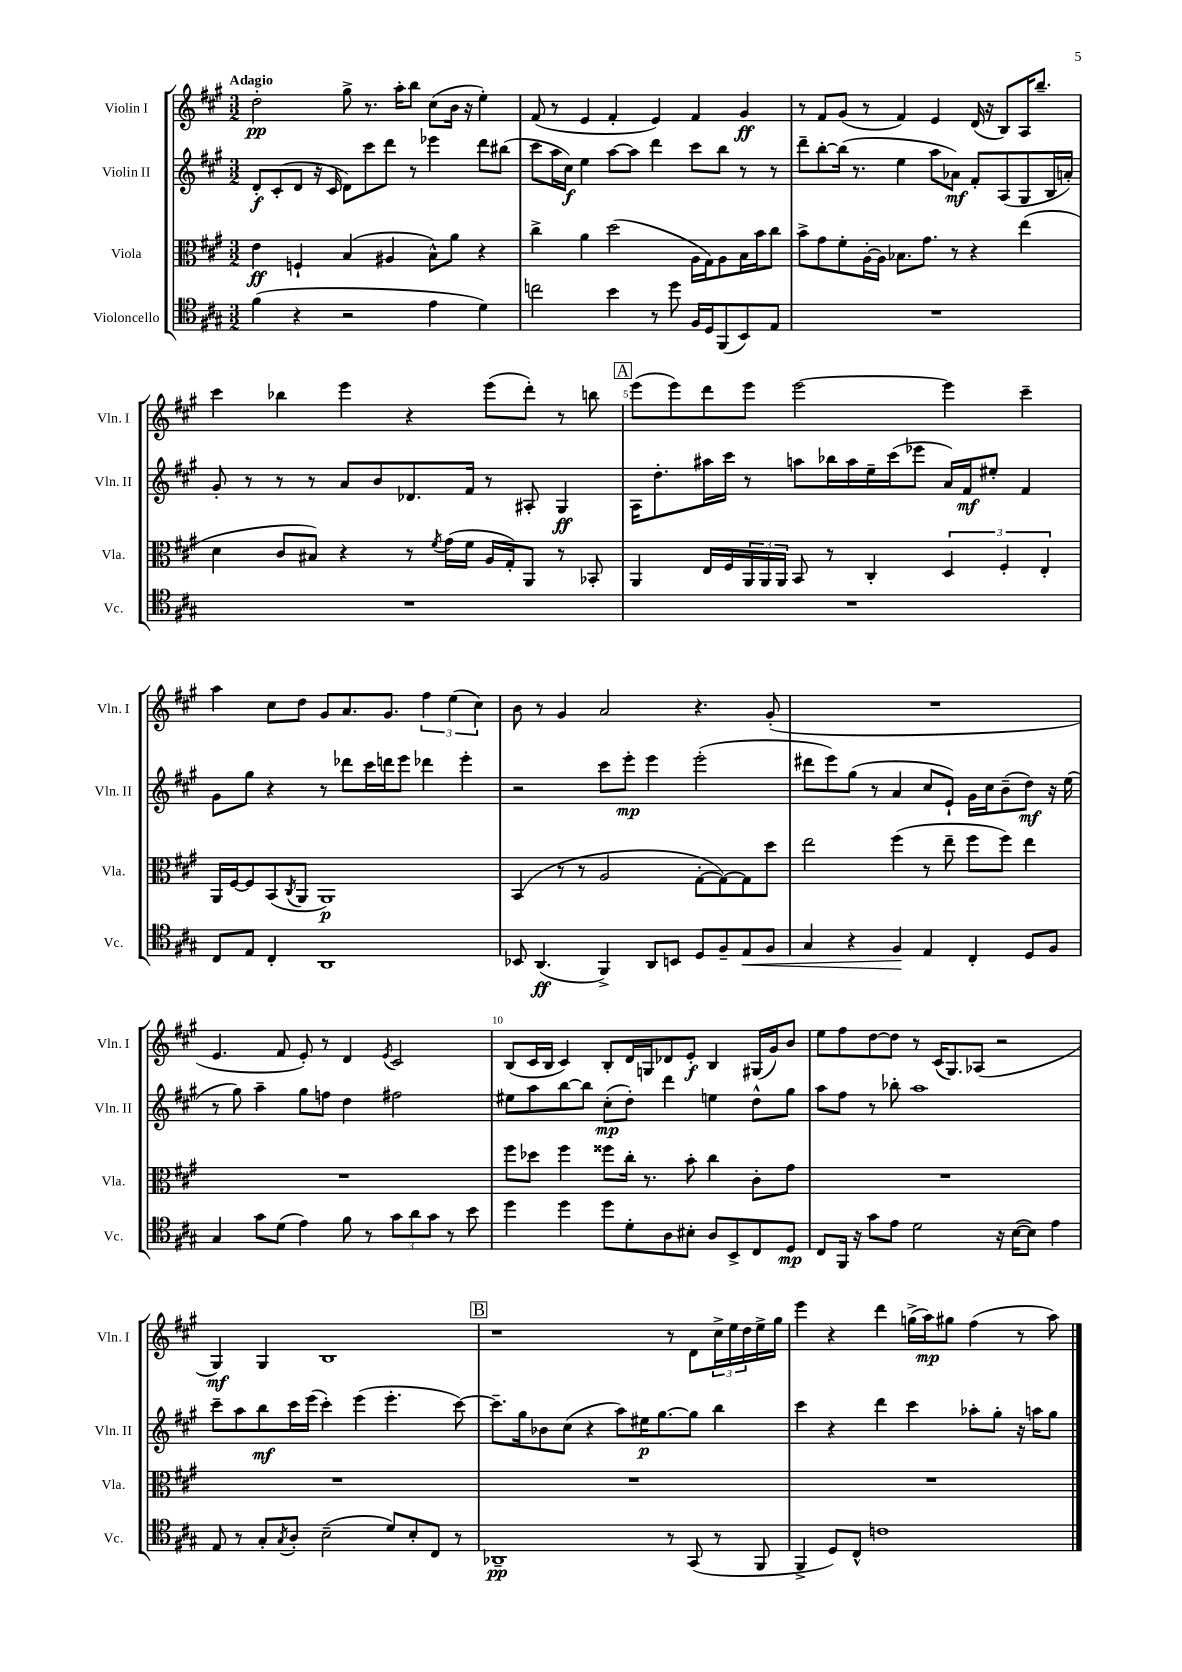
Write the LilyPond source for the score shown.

<<
\new StaffGroup <<
\new Staff = "s0" \with { instrumentName = "Violin I" shortInstrumentName = "Vln. I" } {
    \clef treble \key a \major \numericTimeSignature \time 3/2 \tempo "Adagio"
    d''2-.\pp gis''8-> r8. a''16-. b''8 cis''8( b'16 r16 e''4-.) |
    fis'8( r8 e'4 fis'4-. e'4) fis'4 gis'4\ff |
    r8 fis'8 gis'8( r8 fis'4) e'4 d'16( r16 b8) a16 b''8.-- |
    cis'''4 bes''4 e'''4 r4 e'''8( d'''8-.) r8 b''8 |
    \mark \markup { \box "A" } e'''8( e'''8) d'''8 e'''8 e'''2~ e'''4 cis'''4-- |
    a''4 cis''8 d''8 gis'8 a'8. gis'8. \tuplet 3/2 { fis''4 e''4( cis''4) } |
    b'8 r8 gis'4 a'2 r4. gis'8-.( |
    R1. |
    e'4. fis'8 e'8-.) r8 d'4 \acciaccatura { e'8 } cis'2 |
    b8( cis'16 b16 cis'4) b8-. d'16 g16 des'8 e'8-.\f b4 gis16( gis'16) b'8 |
    e''8 fis''8 d''8~ d''8 r8 cis'16( gis8.) aes8( r2 |
    gis4\mf) gis4 b1 |
    \mark \markup { \box "B" } r1 r8 d'8 \tuplet 3/2 { cis''16-> e''16 d''16 } e''16-> gis''16 |
    e'''4 r4 d'''4 g''16->( a''16\mp) gis''8 fis''4( r8 a''8) \bar "|." |
}
\new Staff = "s1" \with { instrumentName = "Violin II" shortInstrumentName = "Vln. II" } {
    \clef treble \key a \major \numericTimeSignature \time 3/2
    d'8-.\f cis'8-.( d'8 r16 cis'16 d'8) cis'''8 d'''8 r8 ees'''4 d'''8 bis''8( |
    cis'''8 a''16 cis''16\f) e''4 a''8~ a''8 d'''4 cis'''8 b''8 r8 r8 |
    d'''8-- b''8~-. b''16( r8. e''4 a''8 aes'8\mf) fis'8-. a8( gis8 b16 a'16-.) |
    gis'8-. r8 r8 r8 a'8 b'8 des'8. fis'16 r8 ais8-. gis4\ff |
    \mark \markup { \box "A" } a16 d''8.-. ais''16 cis'''16 r8 a''8 bes''16 a''16 e''16-- cis'''16( ees'''8 a'16) fis'16\mf eis''8-. fis'4 |
    gis'8 gis''8 r4 r8 des'''8 cis'''16 d'''16 e'''8 des'''4 e'''4-. |
    r2 cis'''8 e'''8-.\mp e'''4 e'''2-.( |
    dis'''8 e'''8) gis''8( r8 a'4 cis''8 e'8-!) gis'16 cis''16 b'8--( d''8\mf) r16 e''16( |
    r8 gis''8) a''4-- gis''8 f''8 d''4 fis''2 |
    eis''8 a''8 b''8~ b''8 cis''8-.\mp( d''8-.) d'''4 e''4 d''8-^ gis''8 |
    a''8 fis''8 r8 bes''8-. a''1 |
    cis'''8-- a''8 b''8\mf cis'''16 e'''16( cis'''4-.) e'''4( e'''4.-. cis'''8~) |
    \mark \markup { \box "B" } cis'''8.-- gis''16 bes'8 cis''8( r4 a''8) eis''16\p gis''8.~ gis''8 b''4 |
    cis'''4 r4 d'''4 cis'''4 aes''8-. gis''8-. r16 a''16 gis''8 \bar "|." |
}
\new Staff = "s2" \with { instrumentName = "Viola" shortInstrumentName = "Vla." } {
    \clef alto \key a \major \numericTimeSignature \time 3/2
    e'4\ff f4-! b4( ais4 b8-^) a'8 r4 |
    cis''4-> a'4 d''2( a16 gis16) a8 b16 b'16 cis''8 |
    b'8-> gis'8 fis'8-. a16~-. a16 bes8. gis'8. r8 r4 e''4( |
    d'4 cis'8 bis8) r4 r8 \acciaccatura { fis'8 } gis'16( fis'16 a16 gis16-.) a,8 r8 bes,8-. |
    \mark \markup { \box "A" } a,4 e16 fis16 \tuplet 3/2 { a,16 a,16 a,16 } b,8 r8 cis4-. \tuplet 3/2 { d4 fis4-. e4-. } |
    a,16 fis16~ fis8 b,8( \acciaccatura { cis8 } a,8 a,1\p) |
    b,4( r8 r8 a2 gis8~-. gis8~) gis8 d''8 |
    e''2 fis''4( r8 e''8-- fis''8 fis''8) e''4 |
    R1. |
    fis''8 des''8 fis''4 fisis''8 cis''16-. r8. b'8-. cis''4 cis'8-. gis'8 |
    R1. |
    R1. |
    \mark \markup { \box "B" } R1. |
    R1. \bar "|." |
}
\new Staff = "s3" \with { instrumentName = "Violoncello" shortInstrumentName = "Vc." } {
    \clef tenor \key a \major \numericTimeSignature \time 3/2
    fis'4( r4 r2 e'4 d'4) |
    c''2 b'4 r8 d''8 fis16 d16 fis,8( b,8) e8 |
    R1. |
    R1. |
    \mark \markup { \box "A" } R1. |
    cis8 e8 cis4-. a,1 |
    bes,8 a,4.\ff( fis,4->) a,8 b,8 d8 fis8-- e8\< fis8 |
    gis4 r4 fis4\! e4 cis4-. d8 fis8 |
    gis4 gis'8 d'8( e'4) fis'8 r8 \tuplet 3/2 { gis'8 a'8 gis'8 } r8 b'8 |
    d''4 d''4 d''8 d'8-. a8 bis8-. a8 b,8-> cis8 d8\mp |
    cis8 fis,16 r16 gis'8 e'8 d'2 r16 b16~( b8) e'4 |
    e8 r8 gis8-. \acciaccatura { gis8 } a8-. b2--( d'8) b8-. cis8 r8 |
    \mark \markup { \box "B" } aes,1--\pp r8 gis,8( r8 fis,8 |
    fis,4-> d8) cis8-^ c'1 \bar "|." |
}
>>
>>
\layout { \context { \Score \override BarNumber.break-visibility = ##(#f #t #t) barNumberVisibility = #(every-nth-bar-number-visible 5) } }
